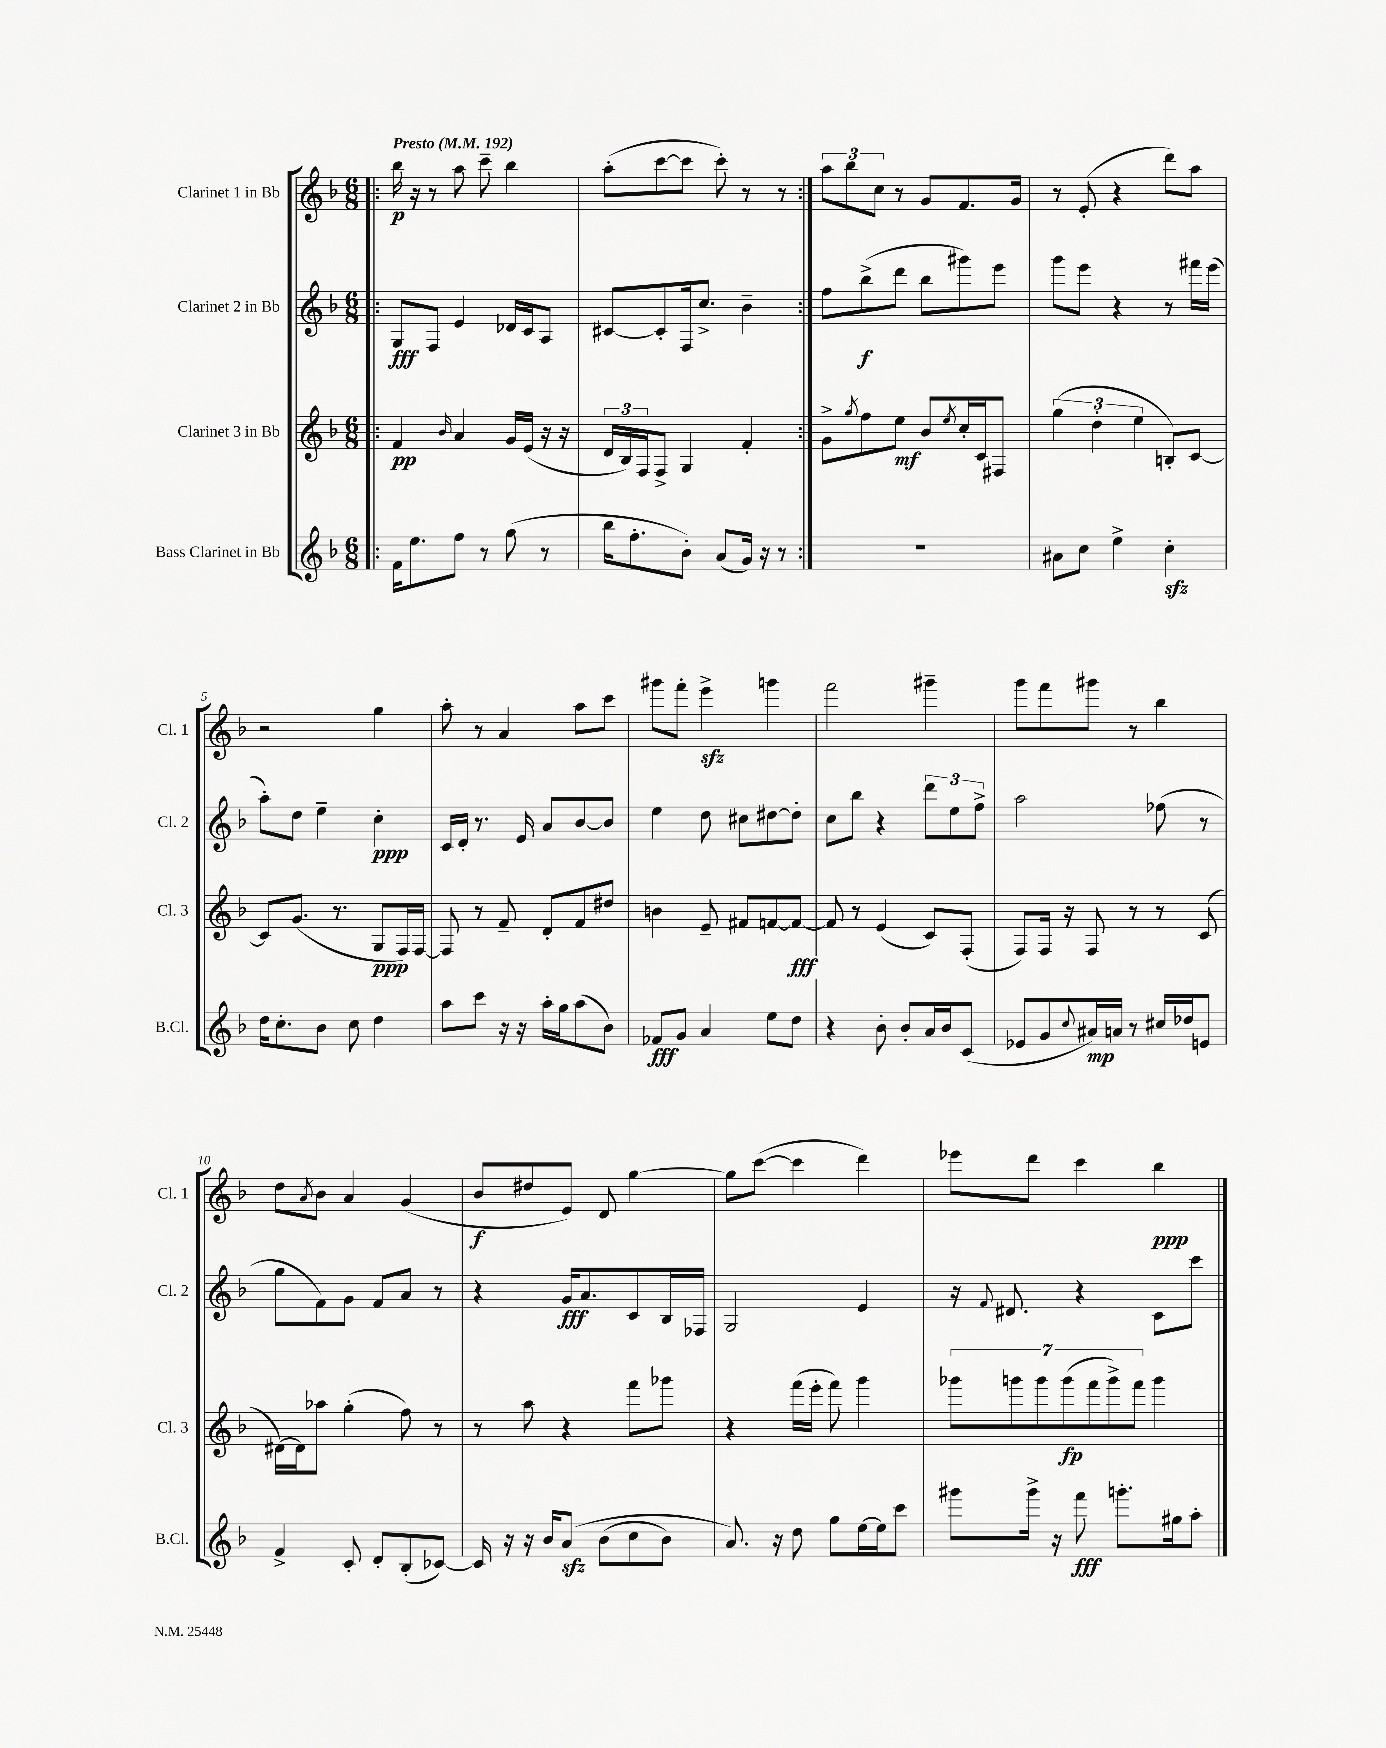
<<
\new StaffGroup <<
\new Staff = "s0" \with { instrumentName = "Clarinet 1 in Bb" shortInstrumentName = "Cl. 1" } {
    \clef treble \key f \major \numericTimeSignature \time 6/8 \tempo "Presto" 4 = 192
    \repeat volta 2 { \bar ".|:" bes''16\p r16 r8 a''8 c'''8-- bes''4 |
    a''8-.( c'''8~ c'''8 c'''8-.) r8 r8 | }
    \tuplet 3/2 { a''8 bes''8 c''8 } r8 g'8 f'8. g'16 |
    r8 e'8-.( r4 d'''8) a''8 |
    r2 g''4 |
    a''8-. r8 a'4 a''8 c'''8 |
    gis'''8 f'''8-. e'''4->\sfz g'''4 |
    f'''2 gis'''4-- |
    g'''8 f'''8 gis'''8 r8 bes''4 |
    d''8 \acciaccatura { a'8 } bes'8 a'4 g'4( |
    bes'8\f dis''8 e'8) d'8 g''4~ |
    g''8 c'''8~( c'''4 d'''4) |
    ees'''8 d'''8 c'''4 bes''4\ppp \bar "|." |
}
\new Staff = "s1" \with { instrumentName = "Clarinet 2 in Bb" shortInstrumentName = "Cl. 2" } {
    \clef treble \key f \major \numericTimeSignature \time 6/8
    \repeat volta 2 { \bar ".|:" g8\fff f8 e'4 des'16 c'16 a8 |
    cis'8~ cis'8-. f16 c''8.-> bes'4-- | }
    f''8 bes''8->\f( d'''8 bes''8 gis'''8) e'''8 |
    g'''8 e'''8 r4 r8 fis'''16 e'''16( |
    a''8-.) d''8 e''4-- c''4-.\ppp |
    c'16 d'16-. r8. e'16 a'8 bes'8~ bes'8 |
    e''4 d''8 cis''8 dis''8~ dis''8-. |
    c''8 bes''8 r4 \tuplet 3/2 { d'''8 e''8 f''8-> } |
    a''2 fes''8( r8 |
    g''8 f'8) g'8 f'8 a'8 r8 |
    r4 g'16\fff a'8. c'8 bes16 fes16 |
    g2 e'4 |
    r16 \appoggiatura { f'8 } dis'8. r4 c'8 c'''8 \bar "|." |
}
\new Staff = "s2" \with { instrumentName = "Clarinet 3 in Bb" shortInstrumentName = "Cl. 3" } {
    \clef treble \key f \major \numericTimeSignature \time 6/8
    \repeat volta 2 { \bar ".|:" f'4\pp \grace { bes'16 } a'4 g'16 e'16( r16 r16 |
    \tuplet 3/2 { d'16 bes16) f16 } f8-> g4 f'4-. | }
    g'8-> \acciaccatura { g''8 } f''8 e''8\mf bes'8 \acciaccatura { e''8 } c''16-. c'16 fis8 |
    \tuplet 3/2 { g''4( d''4-. e''4 } b8-.) c'8~ |
    c'8 g'8.( r8. g8\ppp f16) f16~ |
    f8 r8 f'8-- d'8-. f'8 dis''8 |
    b'4 e'8-- fis'8 f'8~ f'8~\fff |
    f'8 r8 e'4( c'8) f8-.( |
    f8) f16 r16 f8 r8 r8 c'8( |
    dis'16~) dis'16 aes''8 g''4-.( f''8) r8 |
    r8 a''8 r4 f'''8 ges'''8 |
    r4 f'''16( e'''16-. f'''8) g'''4 |
    \tuplet 7/4 { ges'''8 g'''8 g'''8 g'''8\fp( f'''8 g'''8->) f'''8 } g'''4 \bar "|." |
}
\new Staff = "s3" \with { instrumentName = "Bass Clarinet in Bb" shortInstrumentName = "B.Cl." } {
    \clef treble \key f \major \numericTimeSignature \time 6/8
    \repeat volta 2 { \bar ".|:" f'16 e''8. f''8 r8 g''8( r8 |
    bes''16 f''8.-. bes'8-.) a'8( g'16) r16 r8 | }
    R2. |
    ais'8 c''8 e''4-> c''4-.\sfz |
    d''16 c''8.-. bes'8 c''8 d''4 |
    a''8 c'''8 r16 r16 a''16-. g''16 a''8( bes'8) |
    fes'8\fff g'8 a'4 e''8 d''8 |
    r4 bes'8-. bes'8-. a'16 bes'16 c'8( |
    ees'8 g'8 \appoggiatura { c''8 } ais'16\mp) a'16 r8 cis''16 des''16 e'8 |
    f'4-> c'8-. d'8-. bes8-.( ces'8~) |
    ces'16 r16 r16 bes'16 a'8\sfz\( bes'8( c''8 bes'8) |
    a'8.\) r16 d''8 g''8 e''16~ e''16 c'''8 |
    gis'''8 gis'''16-> r16 f'''8\fff g'''8.-. gis''16 a''8-. \bar "|." |
}
>>
>>
